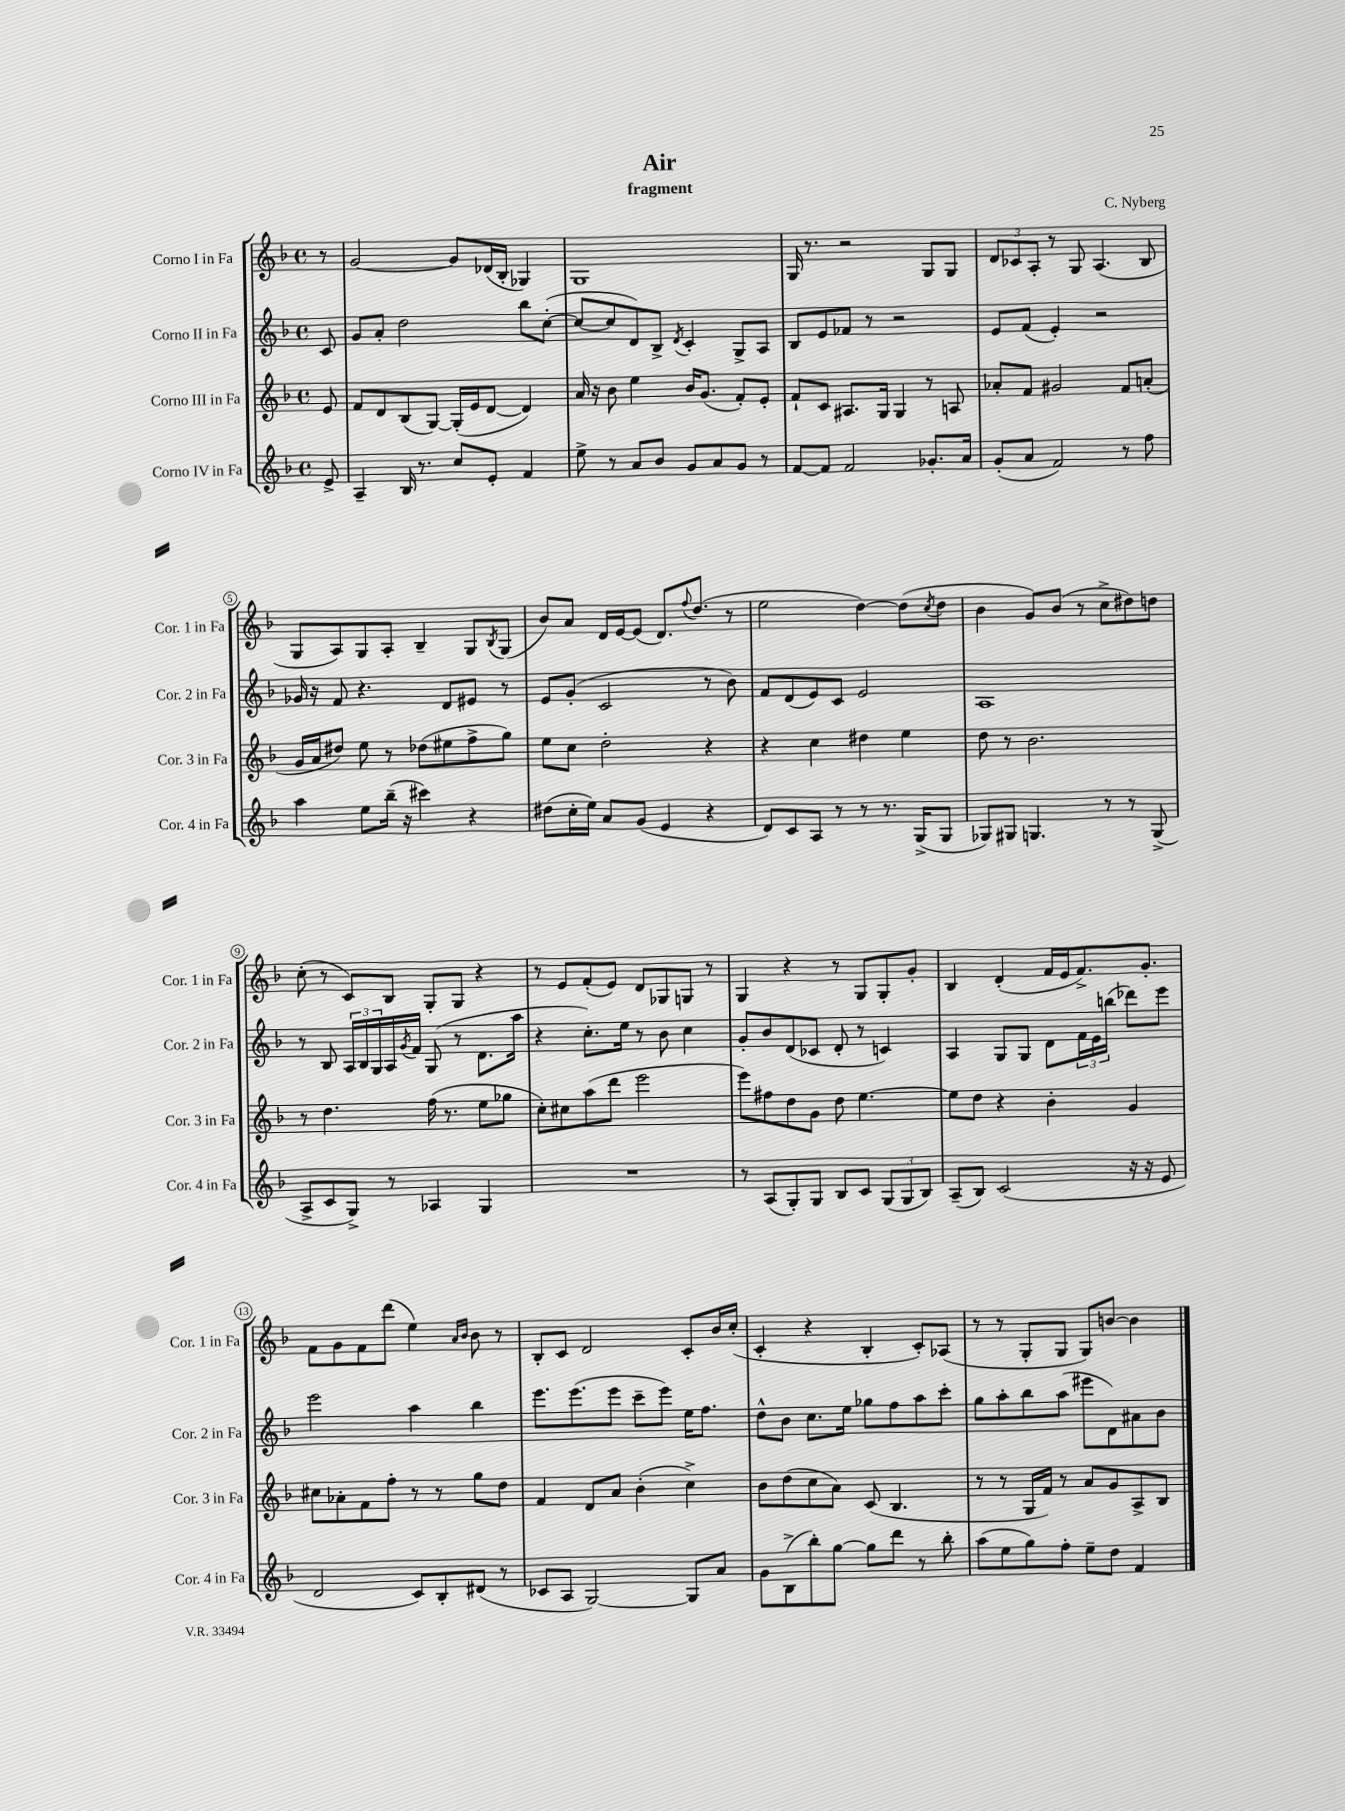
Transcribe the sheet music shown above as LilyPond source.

\header { title = "Air" composer = "C. Nyberg" subtitle = "fragment" }
<<
\new StaffGroup <<
\new Staff = "s0" \with { instrumentName = "Corno I in Fa" shortInstrumentName = "Cor. 1 in Fa" } {
    \clef treble \key f \major \defaultTimeSignature \time 4/4 \partial 8
    r8 |
    g'2~ g'8 des'16( bes16-. ges4) |
    g1 |
    g16 r8. r2 g8 g8 |
    \tuplet 3/2 { d'8 ces'8 a8-. } r8 g8 a4.( bes8 |
    g8 a8) g8 a8-. bes4-- g8 \acciaccatura { bes8 } g8( |
    bes'8) a'8 d'16 e'16~ e'8( d'8.) \appoggiatura { f''8 } d''8.( r8 |
    e''2 d''4~) d''8( \acciaccatura { c''8 } d''8 |
    bes'4 g'8) bes'8( r8 c''8-> dis''8) d''8 |
    c''8-.( r8 c'8) bes8 g8-. g8 r4 |
    r8 e'8 f'8-.( e'8) d'8 ges8 g8 r8 |
    g4 r4 r8 g8 g8-. g'8-. |
    bes4 d'4-.( f'16 e'16 f'8.->) g'8.-. |
    f'8 g'8 f'8 d'''8( e''4) \grace { a'16 bes'16 } bes'8 r8 |
    bes8-. c'8 d'2 c'8-. bes'16 c''16-.( |
    c'4-. r4 bes4-. c'8-.) aes8( |
    r8 r8 g8-. g8 g8) b'8~ b'4 \bar "|." |
}
\new Staff = "s1" \with { instrumentName = "Corno II in Fa" shortInstrumentName = "Cor. 2 in Fa" } {
    \clef treble \key f \major \defaultTimeSignature \time 4/4 \partial 8
    c'8 |
    g'8 a'8-. d''2 bes''8 c''8~-.( |
    c''8~ c''8 d'8) bes8-> \acciaccatura { d'8 } c'4-. g8-> a8 |
    bes8 e'8 fes'8 r8 r2 |
    e'8 f'8( e'4-.) r2 |
    ges'16 r16 f'8 r4. d'8 eis'8 r8 |
    e'8 g'8-.( c'2 r8 bes'8) |
    f'8 d'8( e'8) c'8 e'2 |
    a1 |
    r8 bes8 \tuplet 3/2 { a16 bes16 g16 } a16 \acciaccatura { g'8 } f'16 g8( r8 d'8. a''16 |
    r4 c''8.-.) e''16 r8 bes'8 c''4 |
    g'8-. bes'8 d'8( ces'8 d'8-. r8 c'4) |
    a4 g8 g8 d'8 \tuplet 3/2 { f'16 e'16 b''16( } des'''8) e'''8 |
    e'''2 a''4 bes''4 |
    e'''8. e'''8.( e'''8 c'''8-- e'''8) e''16 f''8. |
    d''8-^ bes'8 c''8. e''16 ges''8 f''8 a''8 c'''8-. |
    g''8 a''8-. bes''8 a''8( eis'''8 d'8) ais'8 bes'8 \bar "|." |
}
\new Staff = "s2" \with { instrumentName = "Corno III in Fa" shortInstrumentName = "Cor. 3 in Fa" } {
    \clef treble \key f \major \defaultTimeSignature \time 4/4 \partial 8
    e'8 |
    f'8 d'8 bes8( g8~) g16-.( e'16 d'8~ d'4) |
    a'16 r16 bes'8 e''4 bes'16 g'8.( f'8-.) e'8-. |
    f'8-! c'8 ais8. g16 g4 r8 a8 |
    aes'8-. f'8 gis'2 f'8 a'8-.( |
    g'16 a'16 dis''8) e''8 r8 des''8( eis''8 f''8-> g''8) |
    e''8 c''8 d''2-. r4 |
    r4 c''4 dis''4 e''4 |
    d''8 r8 bes'2. |
    r8 d''4. f''16( r8. e''8 ges''8 |
    c''8-.) cis''8 a''8( d'''8 e'''2 |
    e'''8) fis''8 d''8 g'8 d''8 e''4.~ |
    e''8 d''8 r4 bes'4-. g'4 |
    cis''8 aes'8-. f'8 f''8-. r8 r8 g''8 d''8 |
    f'4 d'8 a'8 bes'4-.( c''4->) |
    bes'8 d''8( c''8 a'8) c'8( bes4. |
    r8 r8 g16 f'16) r8 a'8 g'8 a8-> bes8 \bar "|." |
}
\new Staff = "s3" \with { instrumentName = "Corno IV in Fa" shortInstrumentName = "Cor. 4 in Fa" } {
    \clef treble \key f \major \defaultTimeSignature \time 4/4 \partial 8
    e'8-> |
    a4-- bes16 r8. c''8 e'8-. f'4 |
    e''8-> r8 a'8 bes'8 g'8 a'8 g'8 r8 |
    f'8~ f'8 f'2 ges'8.-. a'16 |
    g'8-.( a'8 f'2) r8 f''8 |
    a''4 e''8 bes''16--( r16 cis'''4) r4 |
    dis''8( c''16-. e''16) a'8 g'8( e'4 r4 |
    d'8) c'8 a8 r8 r8 r8. g16->( g8 |
    ges8) gis8 g4. r8 r8 g8->( |
    a8-> c'8 g8->) r8 aes4 g4 |
    R1 |
    r8 a8( g8-.) g8 bes8 c'8 \tuplet 3/2 { g8( g8 bes8) } |
    a8--( bes8) c'2( r16 r16 e'8 |
    d'2 c'8) bes8-. dis'8( r8 |
    ces'8 a8 g2~) g8 a'8 |
    g'8 bes8->( bes''8-.) g''8~ g''8 d'''8 r8 bes''8-. |
    a''8( e''8 g''8) f''8-. e''8-- d''8 f'4 \bar "|." |
}
>>
>>
\layout { \context { \Score \override BarNumber.stencil = #(make-stencil-circler 0.1 0.3 ly:text-interface::print) } }
